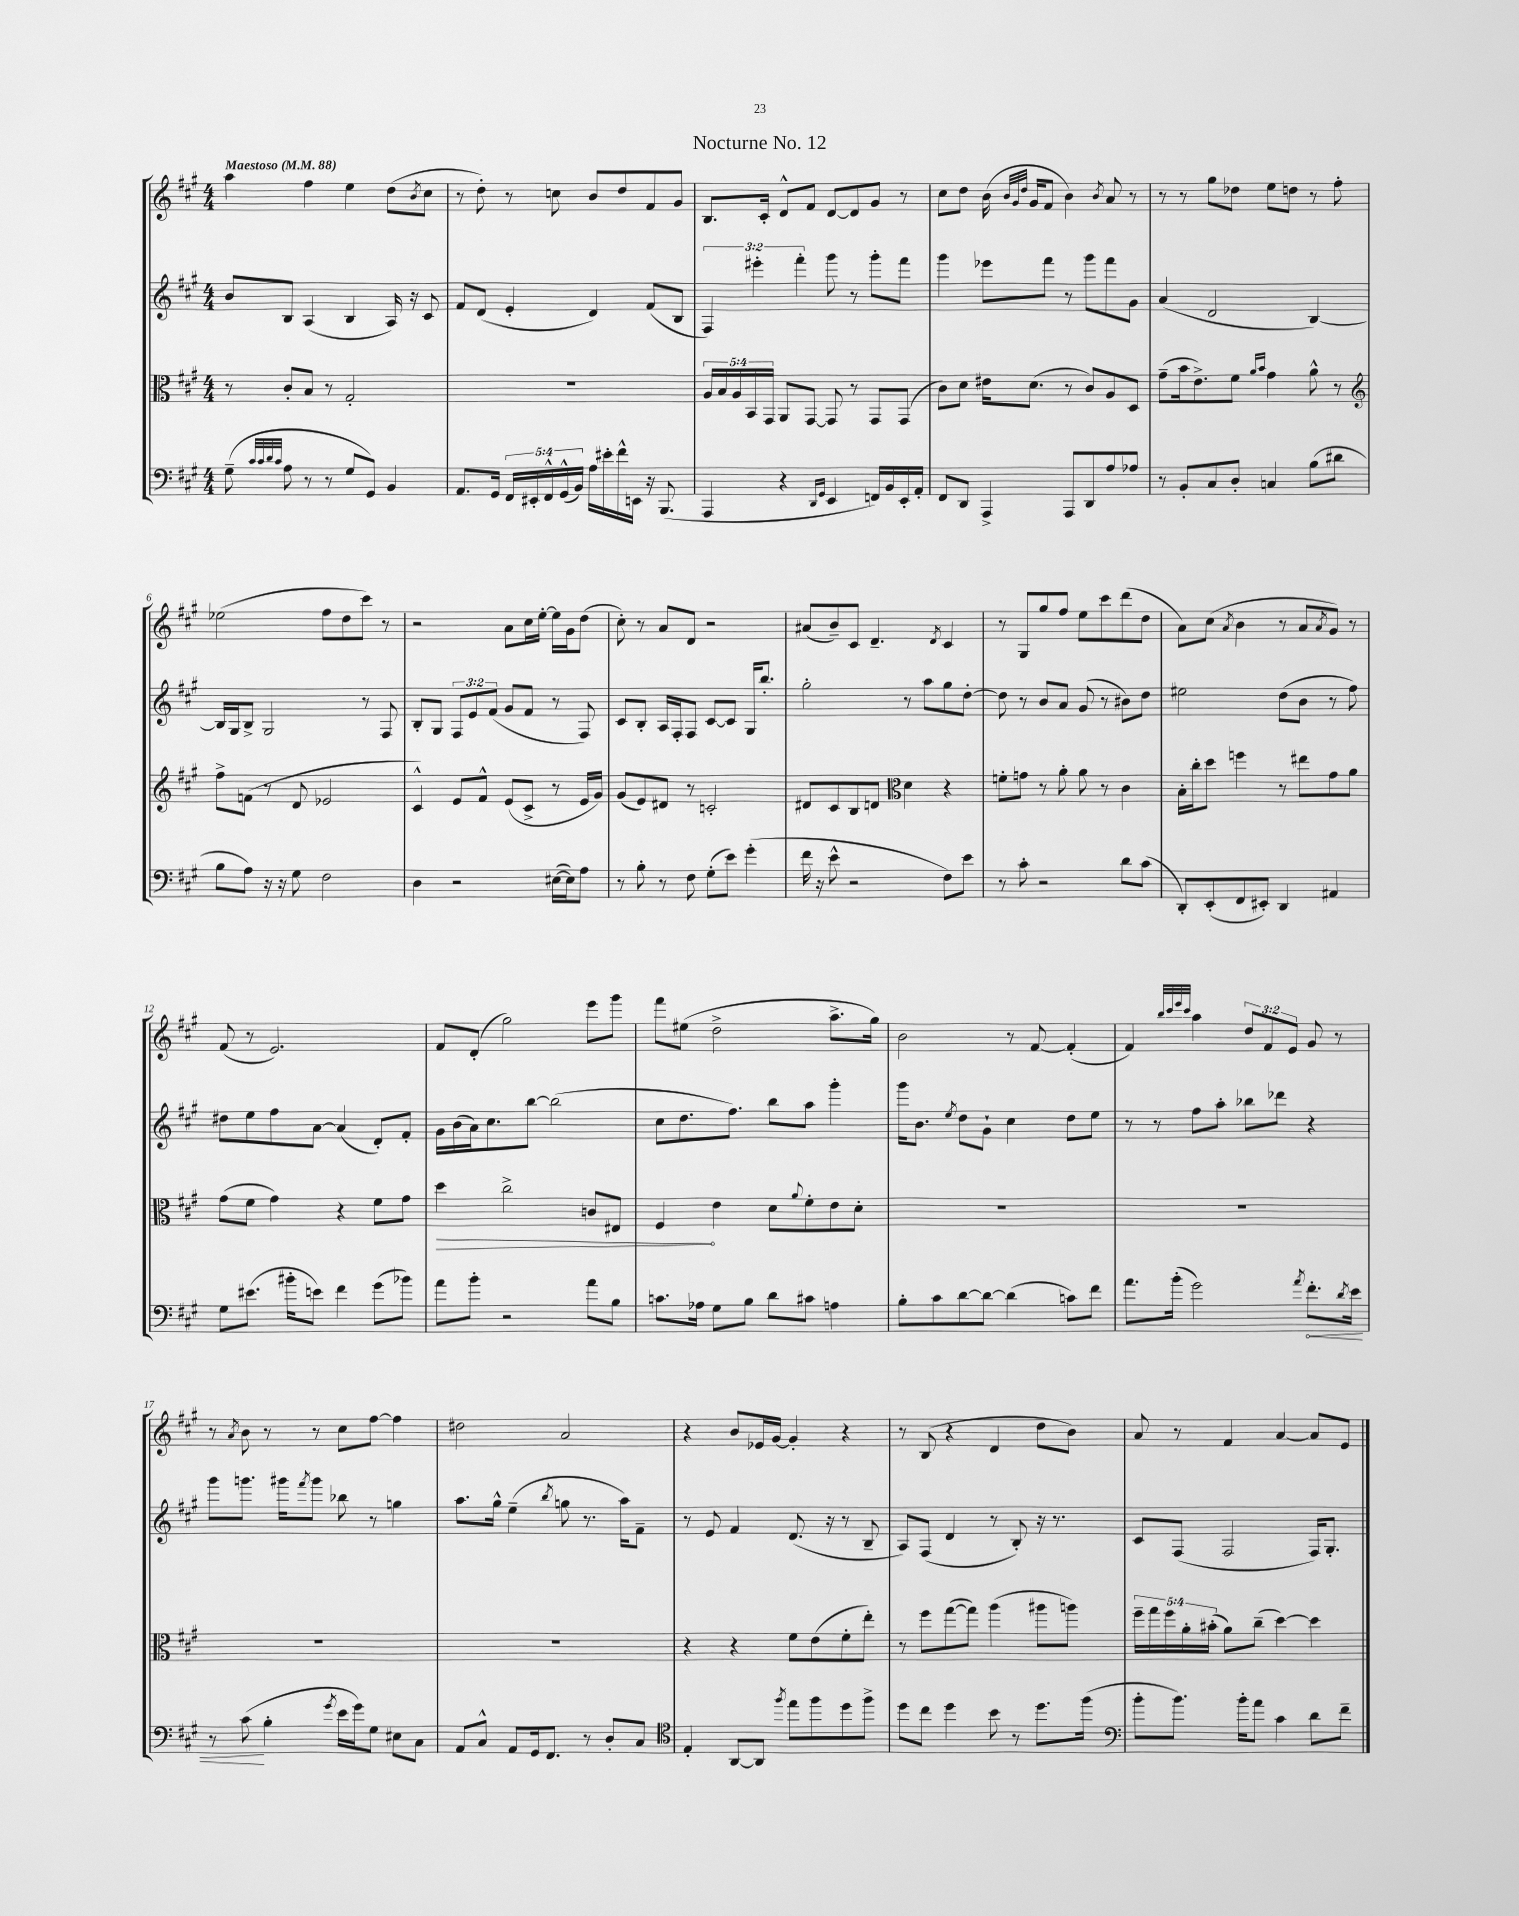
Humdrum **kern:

**kern	**dynam	**kern	**dynam	**kern	**kern
*part4	*part4	*part3	*part3	*part2	*part1
*staff4	*staff4	*staff3	*staff3	*staff2	*staff1
*clefF4	*	*clefC3	*	*clefG2	*clefG2
*k[f#c#g#]	*	*k[f#c#g#]	*	*k[f#c#g#]	*k[f#c#g#]
*M4/4	*	*M4/4	*	*M4/4	*M4/4
*MM88	*	*MM88	*	*MM88	*MM88
=1	=1	=1	=1	=1	=1
!	!	!	!	!	!LO:TX:a:B:t=Maestoso
(8G#~\	.	8r	.	8b/L	4aa\
32qqc#/LLL	.	.	.	.	.
32qqc#/	.	.	.	.	.
32qqd/	.	.	.	.	.
32qqc#/JJJ	.	.	.	.	.
8A\	.	8c#'/L	.	8B/J	.
8r	.	8B/J	.	(4A/	4ff#\
8r	.	8r	.	.	.
8G#/L	.	2G#'/	.	4B/	4ee\
8GG#/J)	.	.	.	.	.
4BB/	.	.	.	16A/)	(8dd\L
.	.	.	.	16r	.
.	.	.	.	.	8qb/
.	.	.	.	8c#/	8cc#\J
=2	=2	=2	=2	=2	=2
8.AA/L	.	1r	.	8f#/L	8r
.	.	.	.	(8d/J	8dd'\)
16GG#/Jk	.	.	.	.	.
20FF#/LL	.	.	.	4e'/	8r
20EE#X'/	.	.	.	.	.
20FF#^^/	.	.	.	.	.
.	.	.	.	.	8ccn\
(20GG#^^/	.	.	.	.	.
20BB/JJ)	.	.	.	.	.
16A\LL	.	.	.	4d/)	8b/L
16e#X'\	.	.	.	.	.
16f#^^\	.	.	.	.	8dd/
16EEn\JJ	.	.	.	.	.
16r	.	.	.	(8f#/L	8f#/
(8.BBB/	.	.	.	.	.
.	.	.	.	8B/J	8g#/J
=3	=3	=3	=3	=3	=3
4AAA/	.	20A/LL	.	6F#/)	8.B/L
.	.	20B/	.	.	.
.	.	20A/	.	.	.
.	.	20BB/	.	.	.
.	.	.	.	6eee#X'\	.
.	.	.	.	.	16c#'/Jk
.	.	20GG#/JJ	.	.	.
4r	.	8AA/L	.	.	8d^^/L
.	.	.	.	6fff#'\	.
.	.	[8GG#/J	.	.	8f#/J
16qqDD/LL	.	.	.	.	.
16qqGG#/JJ	.	.	.	.	.
4EE/	.	8GG#/]	.	8ggg#\	[8d/L
.	.	8r	.	8r	8d/]
16FFn/LL)	.	8GG#/L	.	8ggg#'\L	8g#/J
16BB/	.	.	.	.	.
16EE'/	.	(8GG#/J	.	8fff#\J	8r
16AA'/JJ	.	.	.	.	.
=4	=4	=4	=4	=4	=4
8FF#/L	.	8c#\L)	.	4ggg#\	8cc#\L
8DD/J	.	8d\J	.	.	8dd\J
4AAA^/	.	16e#X\KL	.	8eee-X\L	(16b\
.	.	.	.	.	32qqb/LLL
.	.	.	.	.	32qqg#/
.	.	.	.	.	32qqdd/JJJ
.	.	(8.d\J	.	.	16g#/KL
.	.	.	.	8fff#\J	8f#/J
8AAA/L	.	8r	.	8r	4b\)
8DD/	.	8c#/L)	.	8ggg#\L	.
.	.	.	.	.	8qb/
8A/	.	8A/	.	8fff#\	8a/
8A-X/J	.	8D/J	.	8g#\J	8r
=5	=5	=5	=5	=5	=5
8r	.	(8g#~\L	.	(4a/	8r
8BB'/L	.	16b\k	.	.	8r
.	.	8.e^\)	.	.	.
8C#/	.	.	.	2d/	8gg#\L
8D'/J	.	8f#\J	.	.	8dd-X\J
.	.	16qqa/LL	.	.	.
.	.	16qqb/JJ	.	.	.
4Cn/	.	4g#\	.	.	8ee\L
.	.	.	.	.	8ddn\J
(8B\L	.	8a^^\	.	[4B/)	8r
8d#X\J	.	8r	.	.	8ff#'\
!!LO:LB:g=z
=6	=6	=6	=6	=6	=6
*	*	*clefG2	*	*	*
8B\L	.	8ff#^\L	.	16B/LL]	(2ee-X\
.	.	.	.	16G#/J	.
8A\J)	.	(8fn\J	.	8B^/J	.
16r	.	8r	.	2G#/	.
16r	.	.	.	.	.
8G#\	.	8d/	.	.	.
2F#\	.	2e-X/	.	.	8ff#\L
.	.	.	.	.	8dd\
.	.	.	.	8r	8ccc#\J)
.	.	.	.	8F#/	8r
=7	=7	=7	=7	=7	=7
4D\	.	4c#^^/)	.	8B'/L	2r
.	.	.	.	8G#/J	.
2r	.	8e/L	.	12F#/L	.
.	.	.	.	12e/	.
.	.	8f#^^/J	.	.	.
.	.	.	.	(12f#/J	.
.	.	(8e/L	.	8g#/L	8a\L
.	.	8c#^/J	.	8f#/J	16cc#\L
.	.	.	.	.	[16ee'\JJ
([16E#X\LL	.	8r	.	8r	16ee\LL]
16E#\J])	.	.	.	.	16g#\J
8A\J	.	16e/LL	.	8F#/)	(8dd\J
.	.	16g#/JJ)	.	.	.
=8	=8	=8	=8	=8	=8
8r	.	(8g#/L	.	8c#/L	8cc#'\)
8B'\	.	8e/)	.	8B'/J	8r
8r	.	8d#X/J	.	16A/LL	8a/L
.	.	.	.	16F#'/J	.
8F#\	.	8r	.	8F#/J	8d/J
(8G#'\L	.	2cn'/	.	[8c#/L	2r
8e\J)	.	.	.	8c#/J]	.
(4g#'\	.	.	.	16G#/KL	.
.	.	.	.	8.bb'/J	.
=9	=9	=9	=9	=9	=9
16f#\	.	8d#X/L	.	2gg#'\	(8a#X/L
16r	.	.	.	.	.
8e^^\	.	8c#/	.	.	8b~/)
2r	.	8B/	.	.	8c#/J
.	.	8dn/J	.	.	4.d~/
*	*	*clefC3	*	*	*
.	.	4d\	.	8r	.
.	.	.	.	8aa\L	.
.	.	.	.	.	8qd/
8F#\L)	.	4r	.	8gg#\	4c#/
8e\J	.	.	.	[8dd'\J	.
=10	=10	=10	=10	=10	=10
8r	.	8fn'\L	.	8dd\]	8r
8c#'\	.	8gn\J	.	8r	8G#/L
2r	.	8r	.	8b/L	8gg#/
.	.	8a'\	.	8a/J	8ff#/J
.	.	8a\	.	(8g#/	8ee\L
.	.	8r	.	8r	8ccc#\
8d\L	.	4c#\	.	8b#X\L)	(8ddd\
(8c#\J	.	.	.	8dd\J	8dd\J
=11	=11	=11	=11	=11	=11
8DD'/L)	.	16B'\LL	.	2ee#X\	8a\L)
.	.	16cc#'\J	.	.	.
(8EE'/	.	8dd\J	.	.	(8cc#\J
.	.	.	.	.	8qa/
8FF#/	.	4ffn\	.	.	4b\
8EE#X'/J)	.	.	.	.	.
4DD/	.	8r	.	(8dd\L	8r
.	.	8ee#X\L	.	8b\J	8a/L
.	.	.	.	.	8qa/
4AA#X/	.	8g#\	.	8r	8g#/J)
.	.	8a\J	.	8ff#\)	8r
!!LO:LB:g=z
=12	=12	=12	=12	=12	=12
8G#\L	.	(8g#\L	.	8dd#X\L	(8f#/
(8.e#X\J	.	8f#\J	.	8ee\	8r
.	.	4g#\)	.	8ff#\	2.e/)
16b#X'\KL	.	.	.	.	.
8en\J)	.	.	.	[8a\J	.
4f#\	.	4r	.	(4a/]	.
(8g#\L	.	8f#\L	.	8d'/L)	.
8b-X\J)	.	8g#\J	.	8f#'/J	.
=13	=13	=13	=13	=13	=13
!	!	!	!LO:HP:b	!	!
8a\L	.	4dd\	>	16g#\LL	8f#/L
.	.	.	.	(16b\	.
8b'\J	.	.	.	16a\J)	(8d'/J
.	.	.	.	8.cc#\	.
2r	.	2cc#^\	.	.	2gg#\)
.	.	.	.	[8bb\J	.
.	.	.	.	(2bb\]	.
8a\L	.	8cn/L	.	.	8eee\L
8B\J	.	8E#X/J	.	.	8ggg#\J
=14	=14	=14	=14	=14	=14
8.cn\L	.	4F#/	.	8cc#\L	8fff#\L
.	.	.	.	8.dd\	(8ee#X\J
16A-X\Jk	.	.	.	.	.
8G#\L	.	4e\	]	.	2dd^\
.	.	.	.	8.ff#\J)	.
8B\J	.	.	.	.	.
8d\L	.	8d\L	.	8bb\L	.
.	.	8qqa/	.	.	.
8c#X\J	.	8f#'\	.	8aa\J	.
4An\	.	8e\	.	4ggg#'\	8.aa^\L
.	.	8d'\J	.	.	.
.	.	.	.	.	16gg#\Jk)
=15	=15	=15	=15	=15	=15
8B'\L	.	1r	.	16ggg#\KL	2b\
.	.	.	.	8.b\J	.
8c#\	.	.	.	.	.
.	.	.	.	8qee/	.
[8d\	.	.	.	8dd\L	.
8d\J_	.	.	.	8g#`\J	.
(4d\]	.	.	.	4cc#\	8r
.	.	.	.	.	[8f#/
8cn\L)	.	.	.	8dd\L	(4f#'/]
8f#\J	.	.	.	8ee\J	.
=16	=16	=16	=16	=16	=16
8.a\L	.	1r	.	8r	4f#/)
.	.	.	.	8r	.
(16b'\Jk	.	.	.	.	.
.	.	.	.	.	32qqbb/LLL
.	.	.	.	.	32qqccc#/
.	.	.	.	.	32qqeee/
.	.	.	.	.	32qqccc#/JJJ
2g#\)	.	.	.	8ff#\L	4aa\
.	.	.	.	8aa'\J	.
.	.	.	.	8bb-X\L	12dd/L
.	.	.	.	.	12f#/
.	.	.	.	8ddd-X\J	.
.	.	.	.	.	12e/J
8qa/	.	.	.	.	.
!	!LO:HP:b	!	!	!	!
8.f#'\L	<	.	.	4r	8g#/
.	.	.	.	.	8r
8qd/	.	.	.	.	.
16e\Jk	.	.	.	.	.
!!LO:LB:g=z
=17	=17	=17	=17	=17	=17
8r	.	1r	.	8ggg#\L	8r
.	.	.	.	.	8qa/
(8c#\	.	.	.	8.gggn\J	8b\
4B'\	[	.	.	.	8r
.	.	.	.	16ggg#X\KL	.
.	.	.	.	8qfff#/	.
.	.	.	.	8ggg#\J	8r
8qg#/	.	.	.	.	.
16e\LL	.	.	.	8bb-X\	8cc#\L
16g#\J)	.	.	.	.	.
8G#\J	.	.	.	8r	[8ff#\J
8E#X\L	.	.	.	4ggn\	4ff#\]
8C#\J	.	.	.	.	.
=18	=18	=18	=18	=18	=18
8AA/L	.	1r	.	8.aa\L	2dd#X\
8C#^^/J	.	.	.	.	.
.	.	.	.	16gg#^^\Jk	.
8AA/L	.	.	.	(4ee~\	.
16GG#/k	.	.	.	.	.
8.FF#/J	.	.	.	.	.
.	.	.	.	8qbb/	.
.	.	.	.	8ggn\	2a/
8r	.	.	.	8.r	.
8D'/L	.	.	.	.	.
.	.	.	.	16aa\KL)	.
8C#/J	.	.	.	8f#~\J	.
=19	=19	=19	=19	=19	=19
*clefC4	*	*	*	*	*
4E'/	.	4r	.	8r	4r
.	.	.	.	8e/	.
[8AA/L	.	4r	.	4f#/	8b/L
8AA/J]	.	.	.	.	16e-X/L
.	.	.	.	.	[16g#/JJ
8qff#/	.	.	.	.	.
8ee\L	.	8f#\L	.	(8.d/	4g#'/]
8ff#\	.	(8e\	.	.	.
.	.	.	.	16r	.
8dd\	.	8f#'\	.	8r	4r
8ff#^\J	.	8ee'\J)	.	8B~/	.
=20	=20	=20	=20	=20	=20
8dd\L	.	8r	.	8A/L)	8r
8cc#\J	.	8ff#\L	.	(8F#/J	(8B/
4dd\	.	([8gg#\	.	4d/	4r
.	.	8gg#\J])	.	.	.
8b\	.	(4aa\	.	8r	4d/
8r	.	.	.	8B'/)	.
8.dd\L	.	8aa#X\L	.	16r	8dd\L
.	.	.	.	8.r	.
.	.	8aan\J)	.	.	8b\J)
(16ff#\Jk	.	.	.	.	.
=21	=21	=21	=21	=21	=21
*clefF4	*	*	*	*	*
8b'\L	.	20ff#~\LL	.	8c#/L	8a/
.	.	20gg#\	.	.	.
.	.	20ff#\	.	.	.
8.b\J)	.	.	.	(8F#/J	8r
.	.	20a'\	.	.	.
.	.	(20b#X'\JJ	.	.	.
.	.	8a\L)	.	2F#/	4f#/
16b'\KL	.	.	.	.	.
8a\J	.	(8cc#~\J	.	.	.
4c#\	.	[4dd\)	.	.	[4a/
8d\L	.	4dd\]	.	16F#/KL)	8a/L]
.	.	.	.	8.G#'/J	.
8f#~\J	.	.	.	.	8e/J
==	==	==	==	==	==
*-	*-	*-	*-	*-	*-
